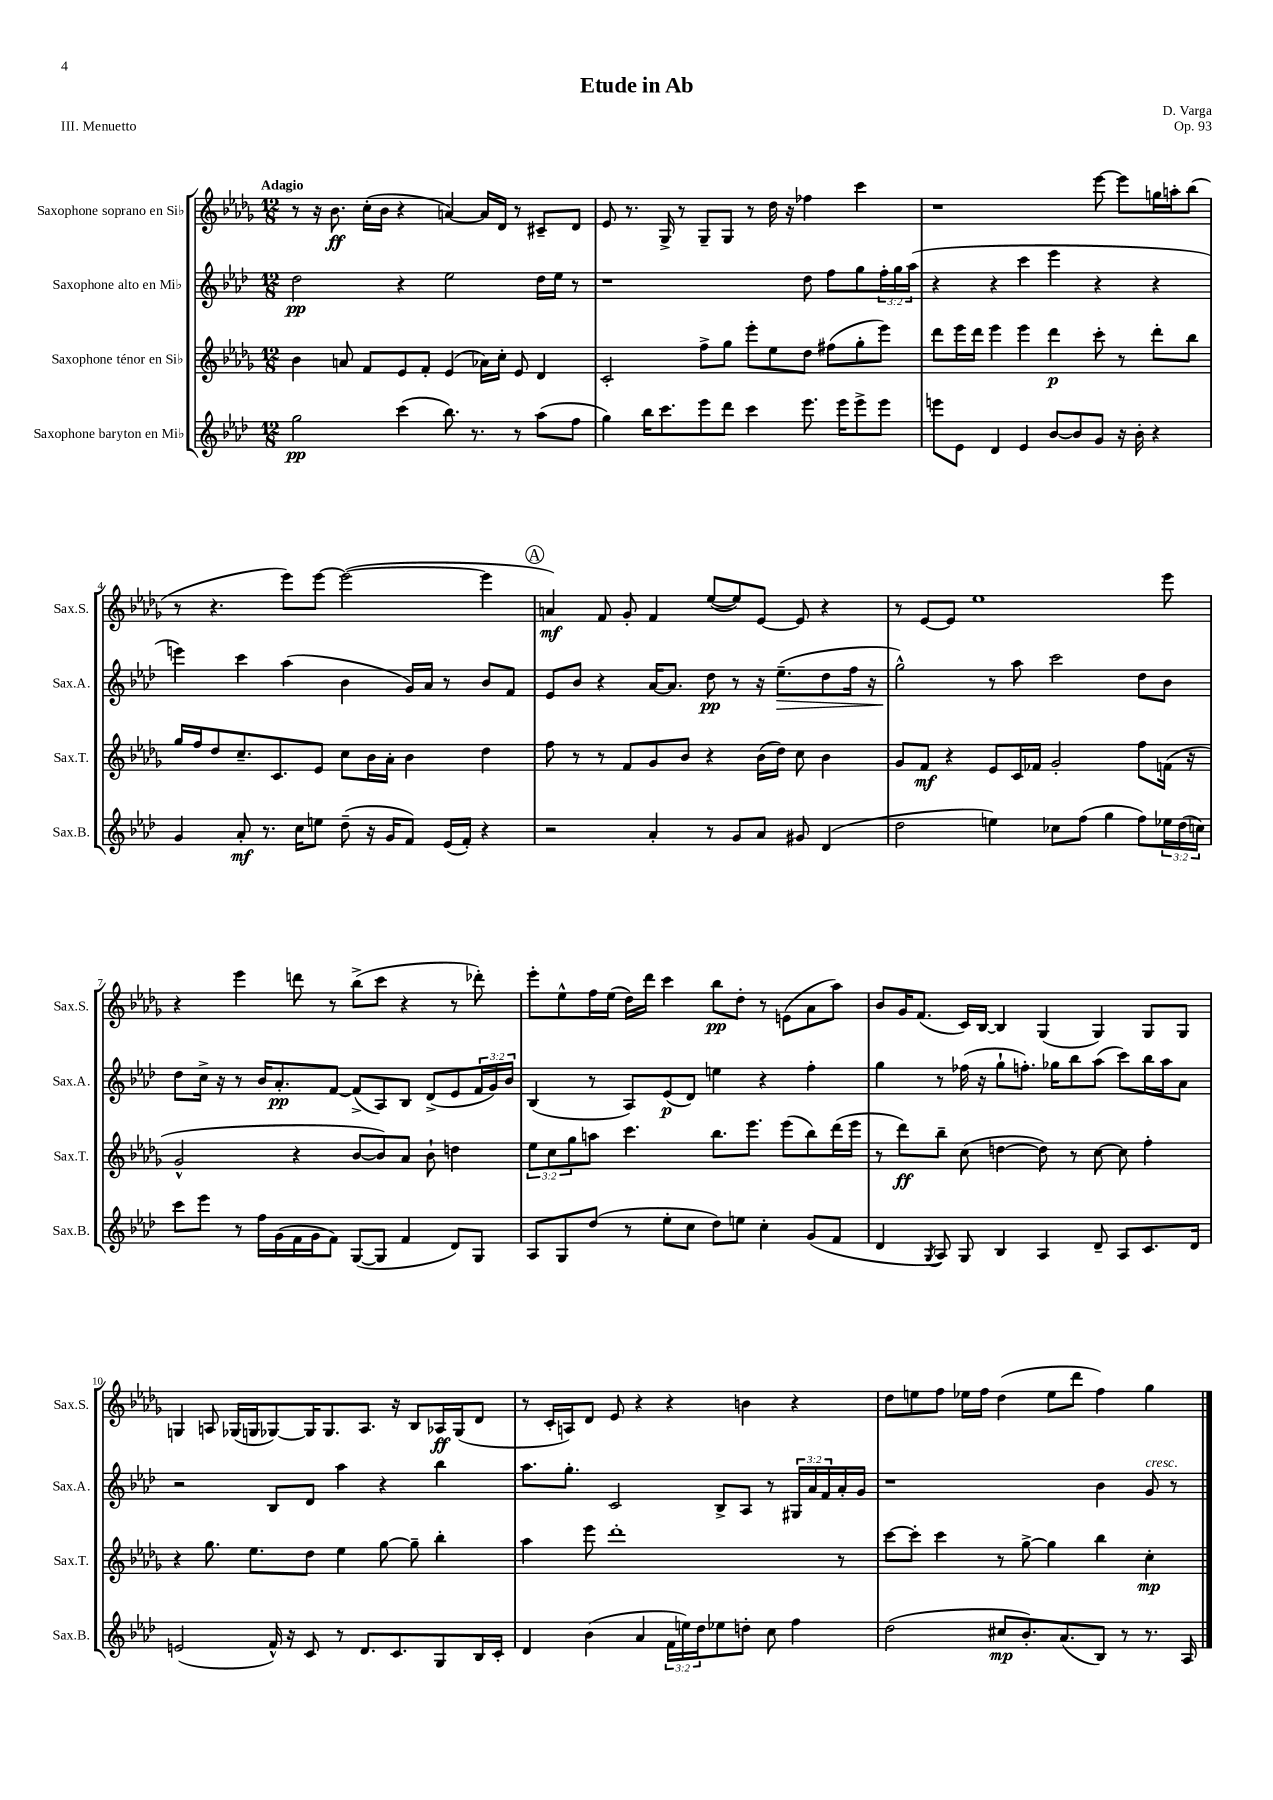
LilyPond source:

\header { title = "Etude in Ab" composer = "D. Varga" opus = "Op. 93" piece = "III. Menuetto" }
<<
\new StaffGroup <<
\new Staff = "s0" \with { instrumentName = "Saxophone soprano en Sib" shortInstrumentName = "Sax.S." } {
    \clef treble \key des \major \numericTimeSignature \time 12/8 \tempo "Adagio"
    r8 r16 bes'8.\ff c''16-.( bes'16 r4 a'4~) a'16 des'16 r8 cis'8-- des'8 |
    ees'8 r8. ges16-> r8 ges8-- ges8 r8 des''16 r16 fes''4 c'''4 |
    r1 ees'''8~ ees'''8 g''16 a''16-. bes''8( |
    r8 r4. ees'''8) ees'''8~ ees'''2~( ees'''4 |
    \mark \markup { \circle "A" } a'4\mf) f'8 ges'8-. f'4 ees''8~( ees''8) ees'8~ ees'8 r4 |
    r8 ees'8~ ees'8 ees''1 ees'''8 |
    r4 ees'''4 d'''8 r8 bes''8->( c'''8 r4 r8 des'''8-.) |
    ees'''8-. ees''8-^ f''16 ees''16( des''16) des'''16 c'''4 bes''8\pp des''8-. r8 e'8( aes'8 aes''8) |
    bes'8 ges'16 f'8.( c'16) bes16~ bes4 ges4( ges4) ges8 ges8 |
    g4 a8 ges16( g16 ges8~) ges16 ges8. a8. r16 bes8 aes16\ff ges16( des'8 |
    r8 c'16-. a16) des'8 ees'8 r4 r4 b'4 r4 |
    des''8 e''8 f''8 ees''16 f''16 des''4( ees''8 des'''8 f''4) ges''4 \bar "|." |
}
\new Staff = "s1" \with { instrumentName = "Saxophone alto en Mib" shortInstrumentName = "Sax.A." } {
    \clef treble \key aes \major \numericTimeSignature \time 12/8 \override Staff.TupletNumber.text = #tuplet-number::calc-fraction-text
    des''2\pp r4 ees''2 des''16 ees''16 r8 |
    r1 des''8 f''8 g''8 \tuplet 3/2 { f''16-. g''16 aes''16( } |
    r4 r4 c'''4 ees'''4 r4 r4 |
    e'''4) c'''4 aes''4( bes'4 g'16) aes'16 r8 bes'8 f'8 |
    \mark \markup { \circle "A" } ees'8 bes'8 r4 aes'16~ aes'8. des''8\pp r8 r16 ees''8.--\>( des''8 f''16 r16 |
    g''2-^\!) r8 aes''8 c'''2 des''8 bes'8 |
    des''8 c''16-> r16 r8 bes'16 aes'8.-.\pp f'8~ f'8->( aes8) bes8 des'8->( ees'8 \tuplet 3/2 { f'16 g'16) bes'16 } |
    bes4( r8 aes8) ees'8\p( des'8) e''4 r4 f''4-. |
    g''4 r8 fes''16( r16 g''8-! f''8.-.) ges''16 bes''8 aes''8( c'''8) bes''16 aes''16 aes'8 |
    r2 bes8 des'8 aes''4 r4 bes''4 |
    aes''8. g''8.-. c'2 bes8-> aes8 r8 \tuplet 3/2 { gis16 aes'16 f'16 } aes'16-. g'16 |
    r1 bes'4 g'8^\markup { \italic "cresc." } r8 \bar "|." |
}
\new Staff = "s2" \with { instrumentName = "Saxophone ténor en Sib" shortInstrumentName = "Sax.T." } {
    \clef treble \key des \major \numericTimeSignature \time 12/8 \override Staff.TupletNumber.text = #tuplet-number::calc-fraction-text
    bes'4 a'8 f'8 ees'8 f'8-. ees'4( aes'16) c''16-. ees'8 des'4 |
    c'2-. f''8-> ges''8 ees'''8-. ees''8 des''8 fis''8( ges''8-. ees'''8) |
    des'''8 ees'''16 des'''16 ees'''4 ees'''4 des'''4\p c'''8-. r8 des'''8-. bes''8 |
    ges''16 f''16 des''8 c''8.-- c'8. ees'8 c''8 bes'16 aes'16-. bes'4 des''4 |
    \mark \markup { \circle "A" } f''8 r8 r8 f'8 ges'8 bes'8 r4 bes'16( des''16) c''8 bes'4 |
    ges'8 f'8\mf r4 ees'8 c'16 fes'16 ges'2-. f''8 f'16( r16 |
    ges'2-^ r4 bes'8~ bes'8) aes'8 bes'8-! d''4 |
    \tuplet 3/2 { ees''8 c''8 ges''8 } a''8 c'''4. bes''8. ees'''8. ees'''8( bes''8) des'''16( ees'''16 |
    r8 des'''8\ff) bes''8-- c''8( d''4~ d''8) r8 c''8~ c''8 f''4-. |
    r4 ges''8. ees''8. des''8 ees''4 ges''8~ ges''8-- bes''4-. |
    aes''4 ees'''8 des'''1-. r8 |
    c'''8~ c'''8-. c'''4 r8 ges''8~-> ges''4 bes''4 c''4-.\mp \bar "|." |
}
\new Staff = "s3" \with { instrumentName = "Saxophone baryton en Mib" shortInstrumentName = "Sax.B." } {
    \clef treble \key aes \major \numericTimeSignature \time 12/8 \override Staff.TupletNumber.text = #tuplet-number::calc-fraction-text
    g''2\pp c'''4( bes''8.) r8. r8 aes''8( f''8 |
    g''4) bes''16 c'''8. ees'''8 des'''8 c'''4 ees'''8. ees'''16 ees'''8-> ees'''8 |
    e'''8 ees'8 des'4 ees'4 bes'8~ bes'8 g'8 r16 bes'16-. r4 |
    g'4 aes'8-.\mf r8. c''16 e''8 des''8--( r16 g'16 f'8) ees'16( f'16-.) r4 |
    \mark \markup { \circle "A" } r2 aes'4-. r8 g'8 aes'8 gis'8 des'4( |
    des''2 e''4) ces''8 f''8( g''4 f''8) \tuplet 3/2 { ees''16 des''16( c''16) } |
    c'''8 ees'''8 r8 f''16 g'16( f'16 g'16 f'8) g8~( g8 f'4 des'8) g8 |
    aes8 g8 des''8( r8 ees''8-. c''8 des''8) e''8 c''4-. g'8( f'8 |
    des'4 \acciaccatura { g8 } aes8) g8 bes4 aes4 des'8-- aes8 c'8. des'16 |
    e'2( f'16-^) r16 c'8 r8 des'8. c'8. g8 bes16 c'16-. |
    des'4 bes'4( aes'4 \tuplet 3/2 { f'16 e''16) des''16 } ees''8 d''8-. c''8 f''4 |
    des''2( cis''8\mp bes'8.-.) aes'8.( bes8) r8 r8. aes16 \bar "|." |
}
>>
>>
